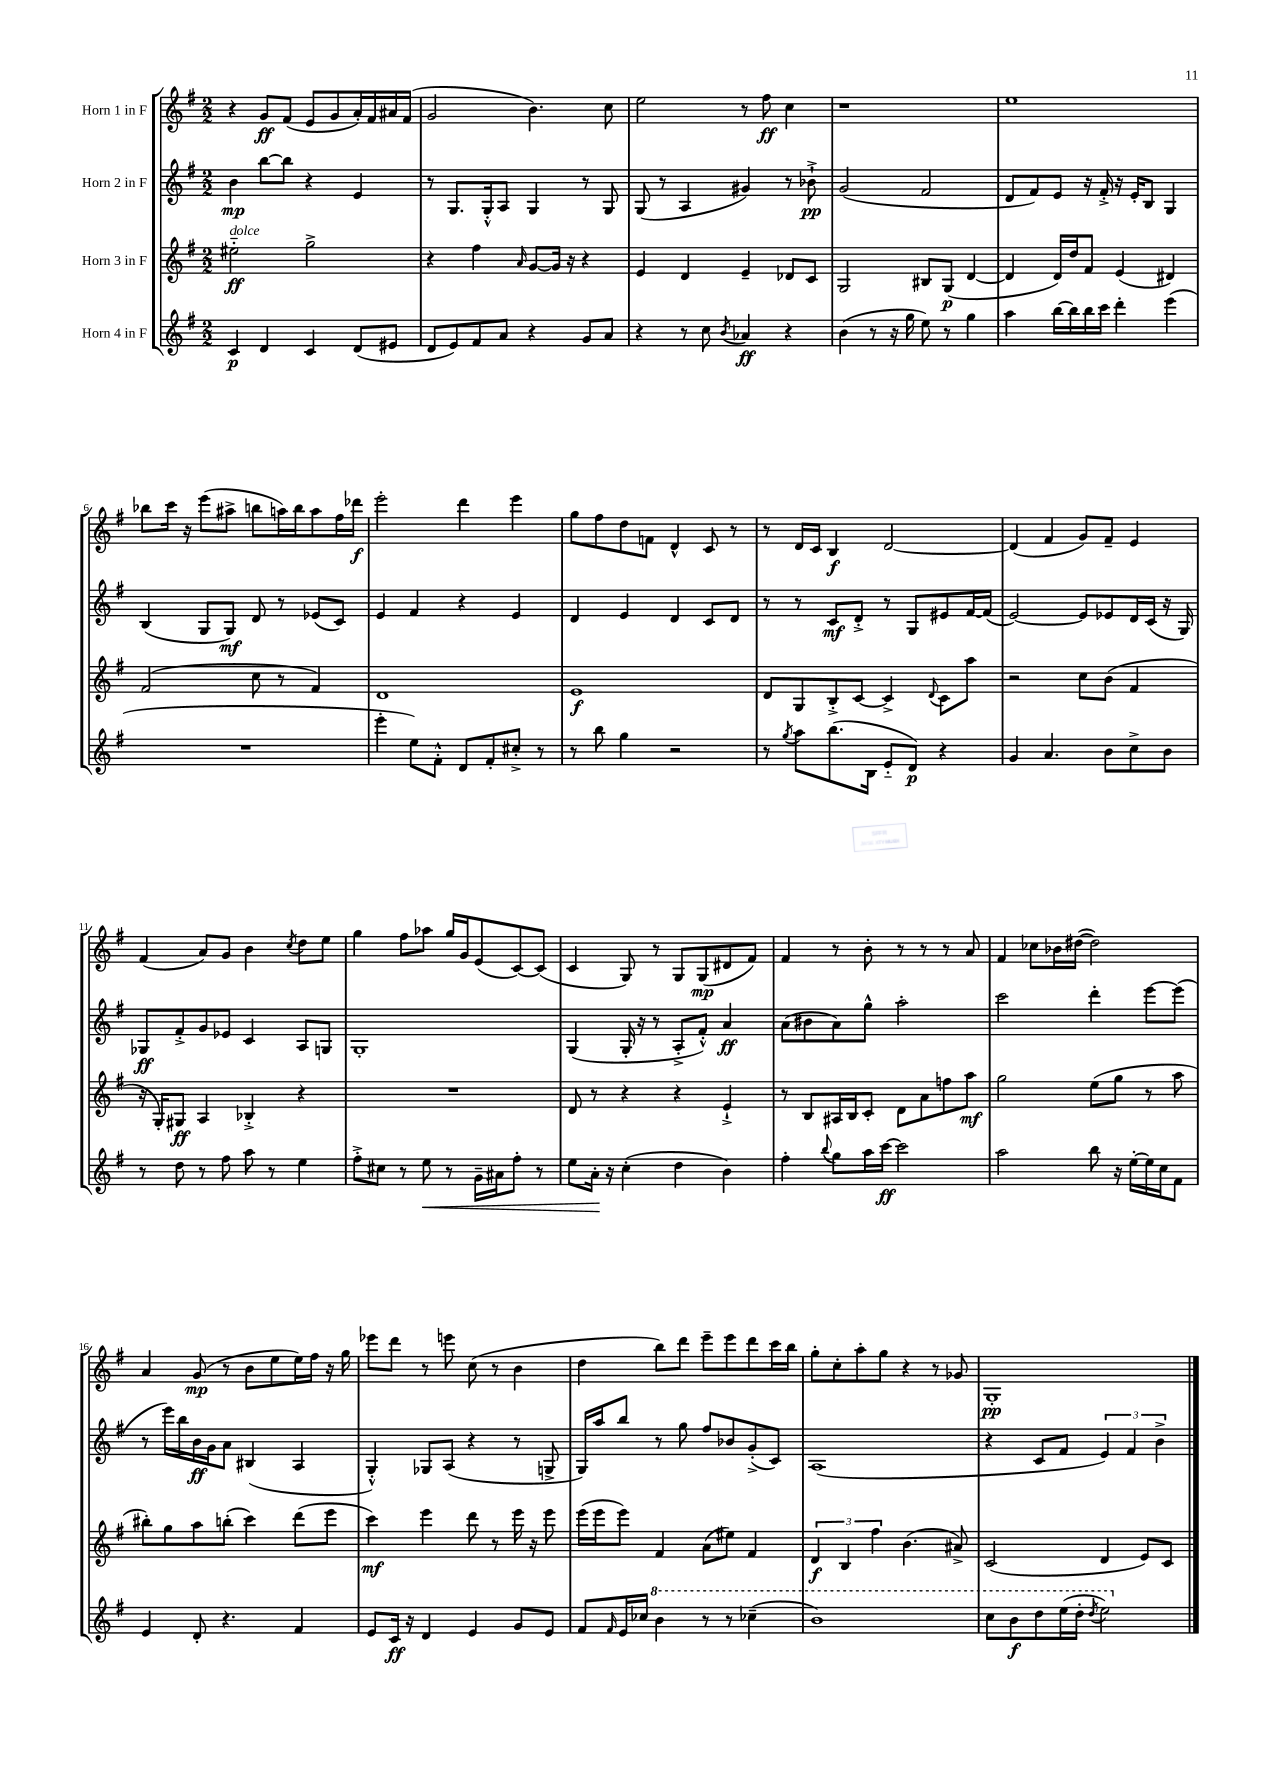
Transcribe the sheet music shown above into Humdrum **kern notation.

**kern	**kern	**kern	**kern
*staff4	*staff3	*staff2	*staff1
*clefG2	*clefG2	*clefG2	*clefG2
*k[f#]	*k[f#]	*k[f#]	*k[f#]
*M2/2	*M2/2	*M2/2	*M2/2
4c	2ee#'~	4b	4r
4d	.	[8bb	8g
.	.	8bb]	(8f#
4c	2gg^	4r	8e
.	.	.	8g
(8d	.	4e	16a')
.	.	.	16f#
8e#	.	.	16a#
.	.	.	(16f#
=	=	=	=
8d	4r	8r	2g
8e)	.	8.G	.
8f#	4ff#	.	.
.	.	16G'^^	.
8a	.	8A	.
.	16qqa	.	.
4r	[8g	4G	4.b)
.	16g]	.	.
.	16r	.	.
8g	4r	8r	.
8a	.	8G	8cc
=	=	=	=
4r	4e	(8G	2ee
.	.	8r	.
8r	4d	4A	.
8cc	.	.	.
8qb	.	.	.
4a-	4e~	4g#)	8r
.	.	.	8ff#
4r	8d-	8r	4cc
.	8c	8b-`^	.
=	=	=	=
(4b	2G	(2g	1r
8r	.	.	.
16r	.	.	.
16gg	.	.	.
8ee)	8B#	2f#	.
8r	(8G	.	.
4gg	[4d	.	.
=	=	=	=
4aa	4d]	8d	1ee
.	.	8f#)	.
[16bb	16d)	8e	.
16bb]	16dd	.	.
16bb	8f#	16r	.
16ccc	.	16f#'^	.
4ddd'	(4e	16r	.
.	.	16e'	.
.	.	8B	.
(4eee	4d#)	4G	.
=	=	=	=
1r	(2f#	(4B	8bb-
.	.	.	16ccc
.	.	.	16r
.	.	8G	(8eee
.	.	8G)	8aa#^
.	8cc	8d	8bb
.	8r	8r	16aa)
.	.	.	16bb
.	4f#)	(8e-	8aa
.	.	8c)	16ff#
.	.	.	16ddd-
=	=	=	=
4eee'	1d	4e	2eee'
8ee)	.	4f#	.
8f#'^^	.	.	.
8d	.	4r	4ddd
8f#'	.	.	.
8cc#'^	.	4e	4eee
8r	.	.	.
=	=	=	=
8r	1e	4d	8gg
8bb	.	.	8ff#
4gg	.	4e	8dd
.	.	.	8f
2r	.	4d	4d^^
.	.	8c	8c
.	.	8d	8r
=	=	=	=
8r	8d	8r	8r
8qgg	.	.	.
8aa	8G	8r	16d
.	.	.	16c
(8.bb	8B'^	8c	4B
.	[8c	8d'^	.
16B	.	.	.
8e'~	4c^]	8r	[2d
8d)	.	8G	.
.	8qqd	.	.
4r	8c	8e#	.
.	8aa	[16f#	.
.	.	(16f#]	.
=	=	=	=
4g	2r	[2e)	(4d]
4.a	.	.	4f#
.	8cc	8e]	8g)
8b	(8b	8e-	8f#~
8cc^	4f#	16d	4e
.	.	(16c	.
8b	.	16r	.
.	.	16G)	.
=	=	=	=
8r	16r	8G-	(4f#
.	16G')	.	.
8dd	8G#	8f#'^	.
8r	4A	8g	8a)
8ff#	.	8e-	8g
8aa	4B-'^	4c	4b
8r	.	.	.
.	.	.	8qcc
4ee	4r	8A	8dd
.	.	8G	8ee
=	=	=	=
8ff#'^	1r	1G'	4gg
8cc#	.	.	.
8r	.	.	8ff#
8ee	.	.	8aa-
8r	.	.	16gg
.	.	.	16g
16g~	.	.	(8e
16a#	.	.	.
8ff#'	.	.	[8c)
8r	.	.	(8c]
=	=	=	=
8ee	8d	(4G	4c
16a'	8r	.	.
16r	.	.	.
(4cc'	4r	16G'	8G)
.	.	16r	.
.	.	8r	8r
4dd	4r	8A'^	8G
.	.	8f#'^^)	(8G
4b)	4e`^	4a	8d#
.	.	.	8f#)
=	=	=	=
4ff#'	8r	(8a	4f#
.	8B	8b#	.
8qqbb	.	.	.
8gg	16A#	8a)	8r
.	16B	.	.
16aa	8c'	8gg^^	8b'
[16ccc	.	.	.
2ccc]	8d	2aa'	8r
.	8a	.	8r
.	8ff	.	8r
.	8aa	.	8a
=	=	=	=
2aa	2gg	2ccc	4f#
.	.	.	8cc-
.	.	.	16b-
.	.	.	([16dd#
8bb	(8ee	4ddd'	2dd#])
16r	8gg	.	.
[16ee'	.	.	.
16ee]	8r	[8eee	.
16cc	.	.	.
8f#	8aa	(8eee]	.
=	=	=	=
4e	8bb#')	8r	4a
.	8gg	16eee)	.
.	.	16bb	.
8d'	8aa	16b	(8g
.	.	16g	.
4.r	(8bb'	8a	8r
.	4ccc)	(4B#	8b
.	.	.	8ee
4f#	(8ddd	4A	16ee)
.	.	.	16ff#
.	8eee	.	16r
.	.	.	16gg
=	=	=	=
8e	4ccc)	4G'^^)	8eee-
16c	.	.	8ddd
16r	.	.	.
4d	4eee	8G-	8r
.	.	(8A	8eee
4e	8ddd	4r	(8cc
.	8r	.	8r
8g	16eee	8r	4b
.	16r	.	.
8e	8eee	8G^	.
=	=	=	=
8f#	(16eee	16G)	4dd
.	16eee	16aa	.
16qqf#	.	.	.
16e	8eee)	8bb	.
16cc-	.	.	.
4bb	4f#	8r	8bb)
.	.	8gg	8ddd
8r	(8a	8ff#	8eee~
8r	8ee#)	8b-	8eee
(4ccc-~	4f#	(8g'^	8ddd
.	.	8c)	16ccc
.	.	.	16bb
=	=	=	=
1bb)	6d	(1A	8gg'
.	.	.	8cc'
.	6B	.	.
.	.	.	8aa'
.	6ff#	.	.
.	.	.	8gg
.	(4.b	.	4r
.	.	.	8r
.	8a#^)	.	8g-
=	=	=	=
8ccc	(2c	4r	1G'
8bb	.	.	.
8ddd	.	8c	.
(16eee	.	8f#	.
16ddd'	.	.	.
8qddd	.	.	.
2eee)	4d	6e)	.
.	.	6f#	.
.	8e)	.	.
.	.	6b^	.
.	8c	.	.
==	==	==	==
*-	*-	*-	*-
